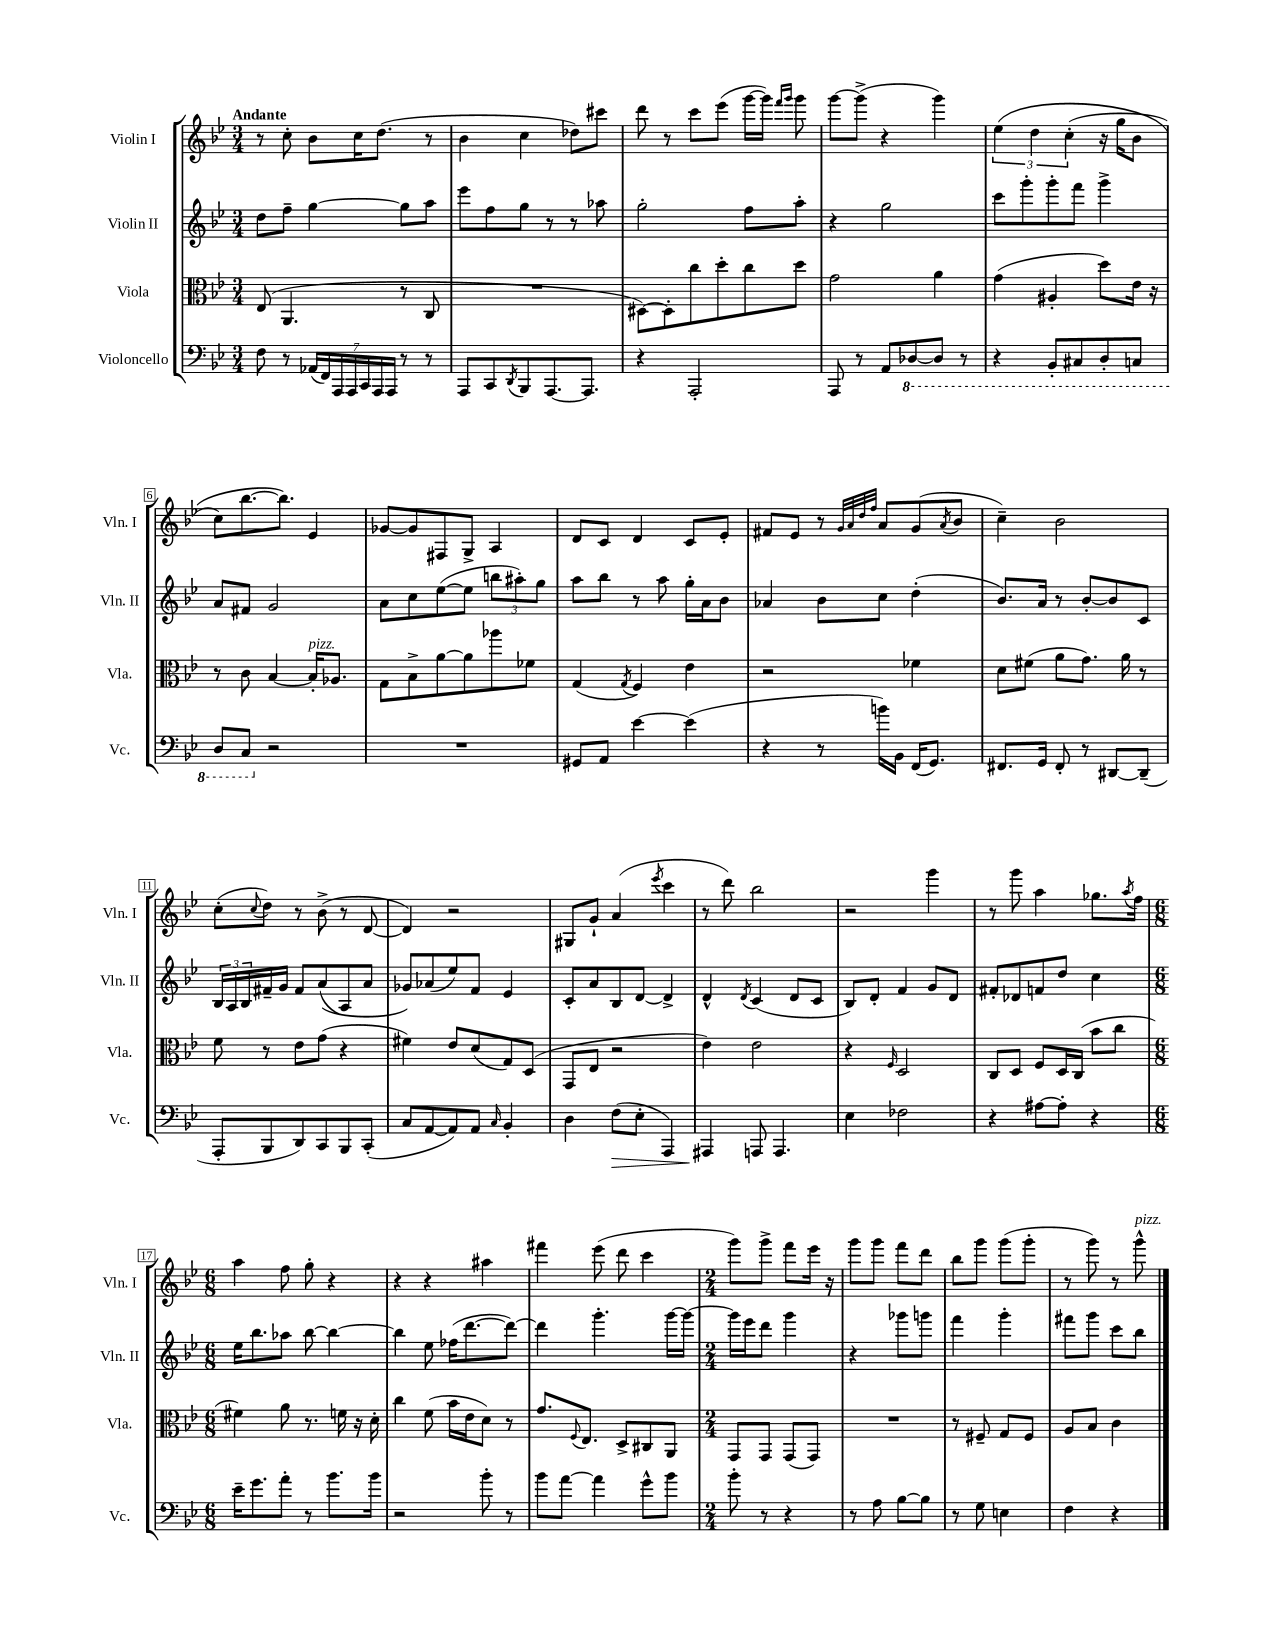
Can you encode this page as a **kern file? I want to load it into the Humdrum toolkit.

**kern	**kern	**kern	**kern
*staff4	*staff3	*staff2	*staff1
*clefF4	*clefC3	*clefG2	*clefG2
*k[b-e-]	*k[b-e-]	*k[b-e-]	*k[b-e-]
*M3/4	*M3/4	*M3/4	*M3/4
8F	(8E-	8dd	8r
8r	4.AA	8ff~	8cc'
(28AA-	.	[4gg	8b-
28FF)	.	.	.
28AAA	.	.	.
28AAA	.	.	.
.	.	.	16cc
28CC	.	.	.
28AAA	.	.	.
.	.	.	(8.dd
28AAA	.	.	.
8r	8r	8gg]	.
8r	8C	8aa	8r
=	=	=	=
8AAA	2.r	8eee-	4b-
8CC	.	8ff	.
8qDD	.	.	.
8BBB-	.	8gg	4cc
[8.AAA	.	8r	.
.	.	8r	8dd-)
8.AAA]	.	.	.
.	.	8aa-	8ccc#
=	=	=	=
4r	[8D#)	2gg'	8ddd
.	8D#']	.	8r
2AAA'	8cc	.	8ccc
.	8dd'	.	(8eee-
.	8cc	8ff	[16ggg
.	.	.	16ggg])
.	.	.	16qqfff
.	.	.	16qqggg
.	8dd	8aa'	8ggg
=	=	=	=
8AAA	2g	4r	[8ggg
8r	.	.	(8ggg^]
8AA	.	2gg	4r
[8DD-	.	.	.
8DD-]	4a	.	4ggg)
8r	.	.	.
=	=	=	=
4r	(4g	8ccc	&(6ee-
.	.	8ggg'	.
.	.	.	6dd
8BBB-'	4A#'	8ggg'	.
.	.	.	(6cc'
8CC#	.	8fff	.
8DD'	8dd)	4ggg^	16r
.	.	.	16gg
8CC	16e-	.	8b-
.	16r	.	.
=	=	=	=
8DD	8r	8a	8cc)
8CC	8c	8f#	[8.bb-
2r	[4B-	2g	.
.	.	.	8.bb-]&)
.	16B-']	.	4e-
.	8.A-	.	.
=	=	=	=
2.r	8G	8a	[8g-
.	8B-^	8cc	8g-]
.	[8a	([8ee-	8F#
.	8a]	8ee-]	8G^
.	8aa-	12bb	4A
.	.	12aa#')	.
.	8f-	.	.
.	.	12gg	.
=	=	=	=
8GG#	(4G	8aa	8d
8AA	.	8bb-	8c
.	8qG	.	.
[4e-	4F)	8r	4d
.	.	8aa	.
(4e-]	4e-	16gg'	8c
.	.	16a	.
.	.	8b-	8e-'
=	=	=	=
4r	2r	4a-	8f#
.	.	.	8e-
8r	.	8b-	8r
.	.	.	32qqg
.	.	.	32qqa
.	.	.	32qqdd
.	.	.	32qqff
16b)	.	8cc	8a
16BB-	.	.	.
(16FF	4f-	(4dd'	(8g
8.GG)	.	.	.
.	.	.	8qa
.	.	.	8b-
=	=	=	=
8.FF#	8d	8.b-)	4cc~)
.	(8f#	.	.
16GG	.	16a	.
8FF#'	8a	8r	2b-
8r	8.g)	[8b-'	.
[8DD#	.	8b-]	.
.	16a	.	.
(8DD#~]	8r	8c	.
=	=	=	=
8AAA'	8f	24B-	(8cc'
.	.	24A	.
.	.	24B-	.
.	.	.	8qqcc
8BBB-	8r	16f#~	8dd)
.	.	16g	.
8DD)	8e-	8f#	8r
8CC	(8g	&((8a	(8b-^
8BBB-	4r	8A)	8r
(8CC'	.	8a	[8d
=	=	=	=
8C	4f#)	8g-&)	4d])
[8AA	.	(8a-	.
8AA])	8e-	8ee-)	2r
8AA	(8d	8f	.
16qqC	.	.	.
4BB-'	8G)	4e-	.
.	(8D	.	.
=	=	=	=
4D	8GG	8c'	8G#
.	8E-	8a	8g`
(8F	2r	8B-	(4a
8E-'	.	[8d	.
.	.	.	8qeee-
4AAA)	.	4d^]	4ccc
=	=	=	=
4AAA#	4e-)	4d^^	8r
.	.	.	8ddd)
.	.	8qd	.
8AAA	2e-	(4c	2bb-
4.AAA	.	.	.
.	.	8d	.
.	.	8c	.
=	=	=	=
4E-	4r	8B-)	2r
.	.	8d'	.
.	16qqF	.	.
2F-	2D	4f	.
.	.	8g	4ggg
.	.	8d	.
=	=	=	=
4r	8C	8f#'	8r
.	8D	8d-	8ggg
[8A#	8F	8f	4aa
8A#']	16D	8dd	.
.	(16C	.	.
4r	8b-	4cc	8.gg-
.	8cc	.	.
.	.	.	8qaa
.	.	.	16ff
=	=	=	=
*M6/8	*M6/8	*M6/8	*M6/8
16e-~	4f#)	16ee-	4aa
8.g	.	8.bb-	.
8a'	8a	8aa-	8ff
8r	8.r	[8bb-	8gg'
8.b-	.	4bb-_	4r
.	16f	.	.
.	16r	.	.
16b-	16d'	.	.
=	=	=	=
2r	4cc	4bb-]	4r
.	(8f	8ee-	4r
.	16b-	(16ff-	.
.	16e-	[8.ddd	.
8b-'	8d)	.	4aa#
8r	8r	8ddd_)	.
=	=	=	=
8b-	8.g	4ddd]	4fff#
[8a	.	.	.
.	8qqF	.	.
.	8.E-	.	.
4a]	.	4.ggg'	(8eee-
.	8D^	.	8ddd
8g^^	8C#	.	4ccc
8b-	8AA	[16ggg	.
.	.	16ggg_	.
=	=	=	=
*M2/4	*M2/4	*M2/4	*M2/4
8b-'	8GG	16ggg]	8ggg)
.	.	16eee-	.
8r	8GG	8ddd	8ggg^
4r	(8GG	4ggg	8fff
.	8GG)	.	16eee-
.	.	.	16r
=	=	=	=
8r	2r	4r	8ggg
8A	.	.	8ggg
[8B-	.	8ggg-	8fff
8B-]	.	8ggg	8ddd
=	=	=	=
8r	8r	4fff	8bb-
8G	8F#~	.	8ggg
4E	8G	4ggg'	(8ggg
.	8F#	.	8ggg'
=	=	=	=
4F	8A	8fff#	8r
.	8B-	8ggg	8ggg)
4r	4c	8ccc	8r
.	.	8bb-	8ggg^^
==	==	==	==
*-	*-	*-	*-
